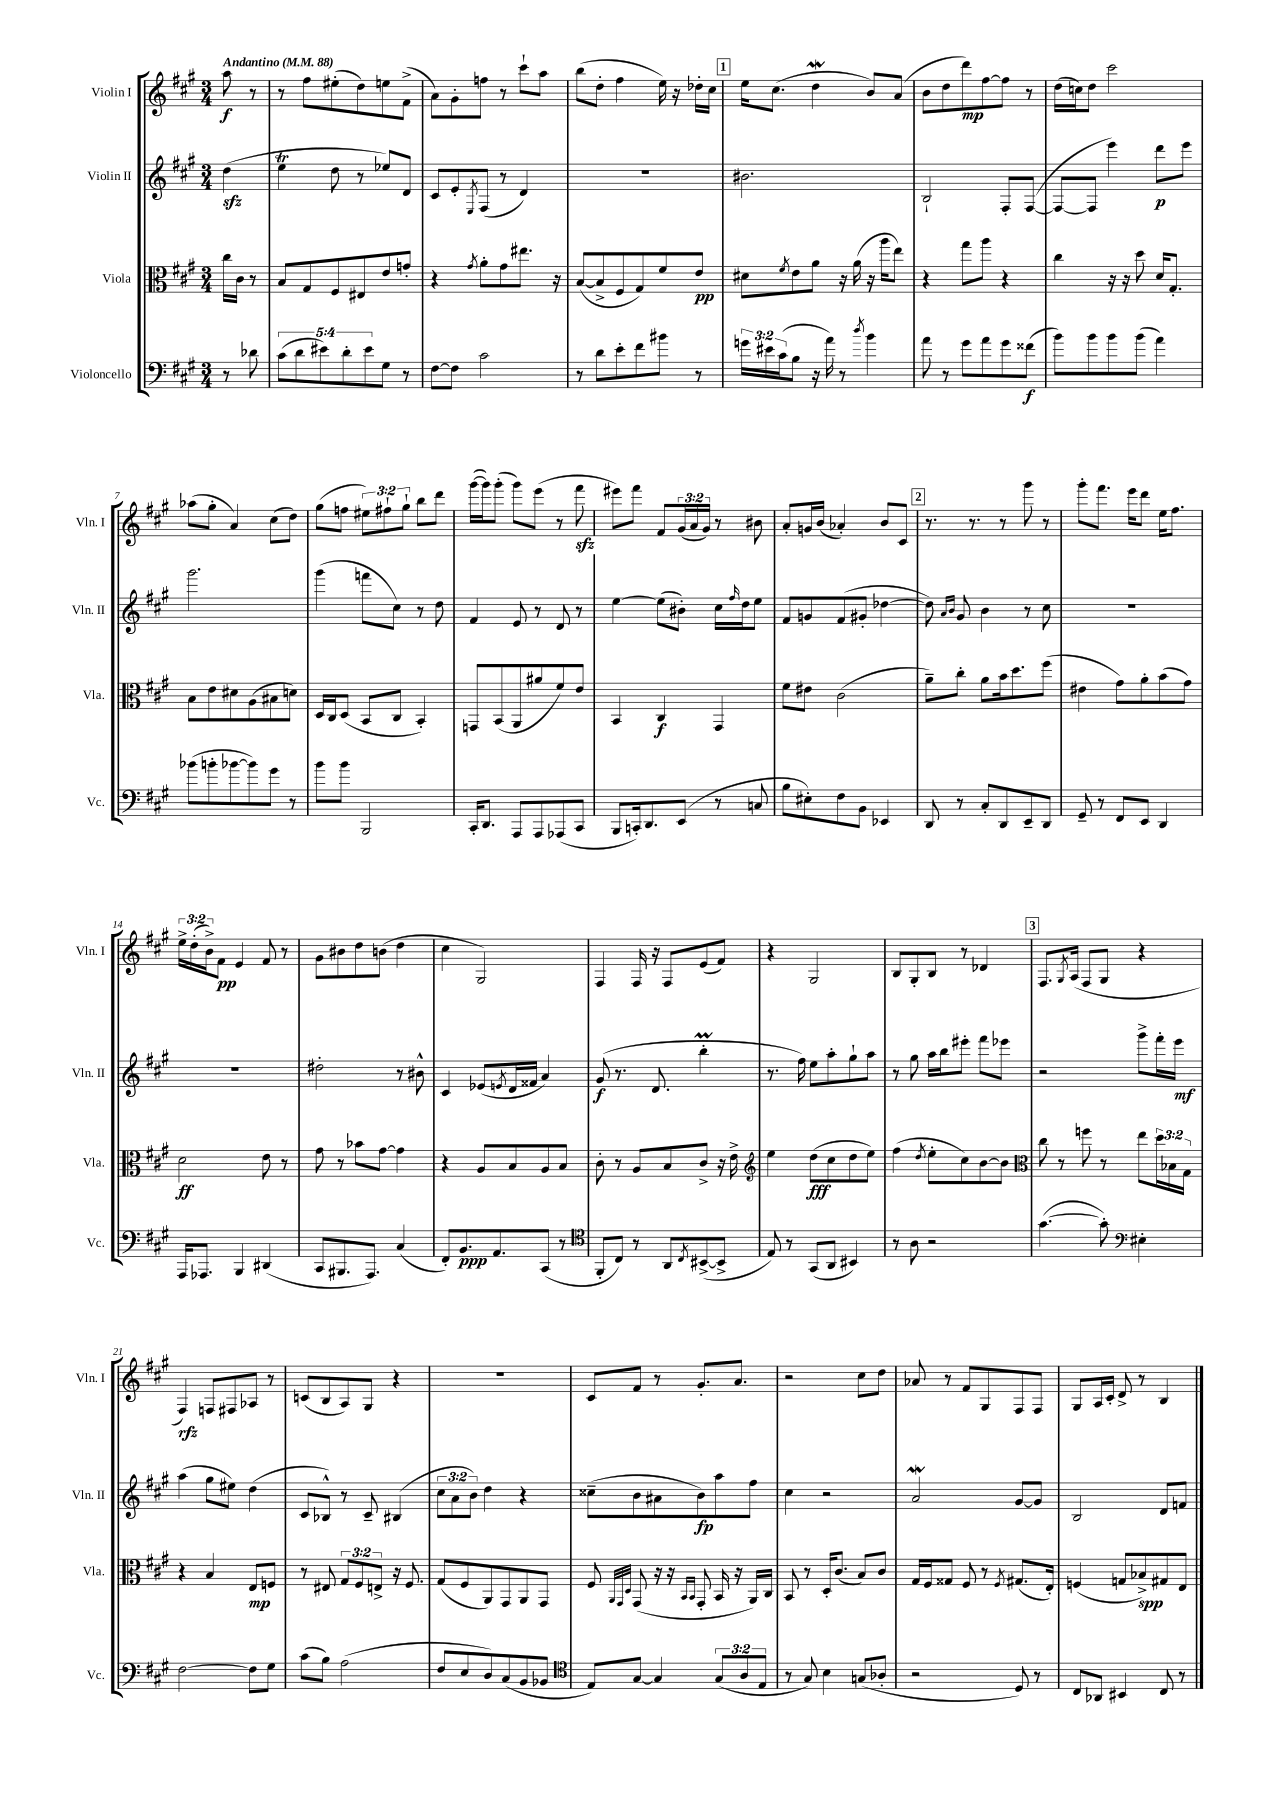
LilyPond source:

<<
\new StaffGroup <<
\new Staff = "s0" \with { instrumentName = "Violin I" shortInstrumentName = "Vln. I" } {
    \clef treble \key a \major \numericTimeSignature \time 3/4 \override Staff.TupletNumber.text = #tuplet-number::calc-fraction-text \partial 4 \tempo "Andantino" 4 = 88
    a''8\f r8 |
    r8 fis''8 eis''8-.( d''8) e''8 fis'8->( |
    a'8) gis'8-. f''8 r8 cis'''8-! a''8 |
    b''8( d''8-. fis''4 e''16) r16 des''16-. cis''16 |
    \mark \markup { \box "1" } e''16 cis''8.( d''4\mordent b'8) a'8( |
    b'8 d''8 d'''8\mp) fis''8~ fis''8 r8 |
    d''16( c''16) d''8 cis'''2 |
    aes''8( gis''8-. a'4) cis''8( d''8) |
    gis''8( f''8 \tuplet 3/2 { eis''8) fis''8-! gis''8-! } b''8 d'''8 |
    gis'''16~( gis'''16) gis'''8-.( gis'''8) e'''8( r8 fis'''8\sfz |
    eis'''8) fis'''8 fis'8 \tuplet 3/2 { gis'16( a'16 gis'16) } r8 bis'8 |
    a'8-. g'16 b'16( aes'4-.) b'8 cis'8 |
    \mark \markup { \box "2" } r8. r8. r8 gis'''8 r8 |
    gis'''8-. fis'''8. e'''16 d'''8 e''16 fis''8. |
    \tuplet 3/2 { e''16-> d''16-.( b'16->) } fis'8\pp e'4 fis'8 r8 |
    gis'8 bis'8 d''8 b'8( d''4 |
    cis''4 gis2) |
    fis4 fis16 r16 fis8 e'8( fis'8) |
    r4 gis2 |
    b8 gis8-. b8 r8 des'4 |
    \mark \markup { \box "3" } fis8. \acciaccatura { gis8 } a16( fis8 gis8 r4 |
    fis4\rfz) f8 fis8 aes8 r8 |
    c'8( b8 a8) gis8 r4 |
    R2. |
    cis'8 fis'8 r8 gis'8.-. a'8. |
    r2 cis''8 d''8 |
    aes'8 r8 fis'8 gis8 fis8 fis8 |
    gis8 a16 cis'16-. d'8-> r8 b4 \bar "|." |
}
\new Staff = "s1" \with { instrumentName = "Violin II" shortInstrumentName = "Vln. II" } {
    \clef treble \key a \major \numericTimeSignature \time 3/4 \override Staff.TupletNumber.text = #tuplet-number::calc-fraction-text \partial 4
    d''4\sfz( |
    e''4\trill d''8 r8 ees''8) d'8 |
    cis'8 e'8-. \acciaccatura { e8 } fis8( r8 d'4) |
    R2. |
    \mark \markup { \box "1" } bis'2. |
    b2-! fis8-. fis8~( |
    fis8~ fis8 e'''4) d'''8\p e'''8 |
    gis'''2. |
    gis'''4( f'''8 cis''8) r8 d''8 |
    fis'4 e'8 r8 d'8 r8 |
    e''4~ e''8( bis'8-.) cis''16 \grace { fis''16 } d''16 e''8 |
    fis'8 g'8 fis'8( gis'8-. des''4~ |
    \mark \markup { \box "2" } des''8) \grace { a'16 b'16 } gis'8 b'4 r8 cis''8 |
    R2. |
    R2. |
    dis''2-. r8 bis'8-^ |
    cis'4 ees'8( \acciaccatura { e'8 } d'16 fisis'16 a'4) |
    gis'8\f( r8. d'8. b''4-.\prall |
    r8. fis''16) e''8 a''8-. gis''8-! a''8 |
    r8 gis''8 a''16 b''16 eis'''8-. fis'''8 ees'''8 |
    \mark \markup { \box "3" } r2 gis'''8-> fis'''16-. e'''16\mf |
    a''4( gis''8 eis''8) d''4( |
    cis'8 bes8-^) r8 cis'8-- bis4( |
    \tuplet 3/2 { cis''8 a'8 b'8) } d''4 r4 |
    cisis''8--( b'8 ais'8 b'8\fp) a''8 fis''8 |
    cis''4 r2 |
    a'2\mordent gis'8~ gis'8 |
    b2 d'8 f'8 \bar "|." |
}
\new Staff = "s2" \with { instrumentName = "Viola" shortInstrumentName = "Vla." } {
    \clef alto \key a \major \numericTimeSignature \time 3/4 \override Staff.TupletNumber.text = #tuplet-number::calc-fraction-text \partial 4
    cis''16 cis'16 r8 |
    b8 gis8 fis8 eis8 e'8 g'8-. |
    r4 \acciaccatura { gis'8 } a'8-. gis'8 eis''8. r16 |
    b8~( b8-> fis8 gis8) fis'8 e'8\pp |
    \mark \markup { \box "1" } dis'8 \acciaccatura { fis'8 } e'8 a'8 r16 a'16( r16 a''16 e''8) |
    r4 gis''8 a''8 r4 |
    cis''4 r16 r16 d''8 d'16 gis8.-. |
    b8 e'8 dis'8 a8( bis8 d'8) |
    d16 cis16 d8( b,8 cis8 b,4-.) |
    g,8 b,8( a,8 ais'8 fis'8) e'8 |
    b,4 cis4\f gis,4 |
    fis'8 eis'8 cis'2( |
    \mark \markup { \box "2" } a'8--) cis''8-. a'8 b'16 d''8. fis''8( |
    eis'4 gis'8) a'8-. b'8( gis'8) |
    d'2\ff e'8 r8 |
    gis'8 r8 bes'8 gis'8~ gis'4 |
    r4 a8 b8 a8 b8 |
    cis'8-. r8 a8 b8 cis'8-> r16 e'16-> |
    \clef treble e''4 d''8\fff( cis''8 d''8 e''8) |
    fis''4( \acciaccatura { d''8 } e''8-. cis''8) b'8~ b'8 |
    \mark \markup { \box "3" } \clef alto cis''8 r8 f''8 r8 e''8 \tuplet 3/2 { d''16 bes16 gis16 } |
    r4 b4 e8\mp f8 |
    r8 eis8 \tuplet 3/2 { gis8 fis8 e8-> } r16 fis8. |
    gis8( fis8 a,8) gis,8 a,8 gis,8 |
    fis8 \grace { a,32 gis,32 d32 } gis,8( r16 r16 \grace { b,16 b,16 } gis,8-. b,16 r16 a,16) cis16 |
    b,8 r8 d16-. cis'8.( b8) cis'8 |
    gis16 fis16 gisis8 fis8 r8 \acciaccatura { fis8 } gis8.( e16-.) |
    f4( g8 bes8->\spp) gis8 e8 \bar "|." |
}
\new Staff = "s3" \with { instrumentName = "Violoncello" shortInstrumentName = "Vc." } {
    \clef bass \key a \major \numericTimeSignature \time 3/4 \override Staff.TupletNumber.text = #tuplet-number::calc-fraction-text \partial 4
    r8 des'8 |
    \tuplet 5/4 { cis'8( d'8 eis'8) d'8-. eis'8 } gis8 r8 |
    fis8~ fis8 cis'2 |
    r8 d'8 e'8-. fis'8 bis'8 r8 |
    \mark \markup { \box "1" } \tuplet 3/2 { g'16 eis'16 cis'16( } b8 r16 a'16) r8 \acciaccatura { d''8 } b'4 |
    a'8 r8 gis'8 a'8 gis'8 fisis'8\f( |
    b'8) b'8 b'8 b'8( a'4) |
    bes'8( b'8-. bes'8~ bes'8) gis'8 r8 |
    b'8 b'8 b,,2 |
    cis,16-. d,8. a,,8 a,,8 aes,,8( cis,8 |
    b,,8 c,16-.) d,8. e,8( r8 c8 |
    b8 eis8-.) fis8 b,8 ees,4 |
    \mark \markup { \box "2" } d,8 r8 cis8-. d,8 e,8-- d,8 |
    gis,8-- r8 fis,8 e,8 d,4 |
    a,,16 aes,,8. b,,4 dis,4( |
    cis,8 bis,,8. a,,8.) cis4( |
    fis,8-.) b,8.\ppp a,8. cis,8( r8 |
    \clef tenor fis,8-. cis8) r8 a,8 \acciaccatura { cis8 } bis,8~->( bis,8-> |
    e8) r8 gis,8( a,8 bis,4) |
    r8 a8 r2 |
    \mark \markup { \box "3" } gis'4.~( gis'8-.) \clef bass eis4-. |
    fis2~ fis8 gis8 |
    cis'8( b8) a2( |
    fis8 e8 d8) cis8( b,8 bes,8 |
    \clef tenor e8) gis8~ gis4 \tuplet 3/2 { gis8( a8 e8 } |
    r8 gis8) b4 g8( aes8-. |
    r2 d8) r8 |
    cis8 aes,8 bis,4 cis8 r8 \bar "|." |
}
>>
>>
